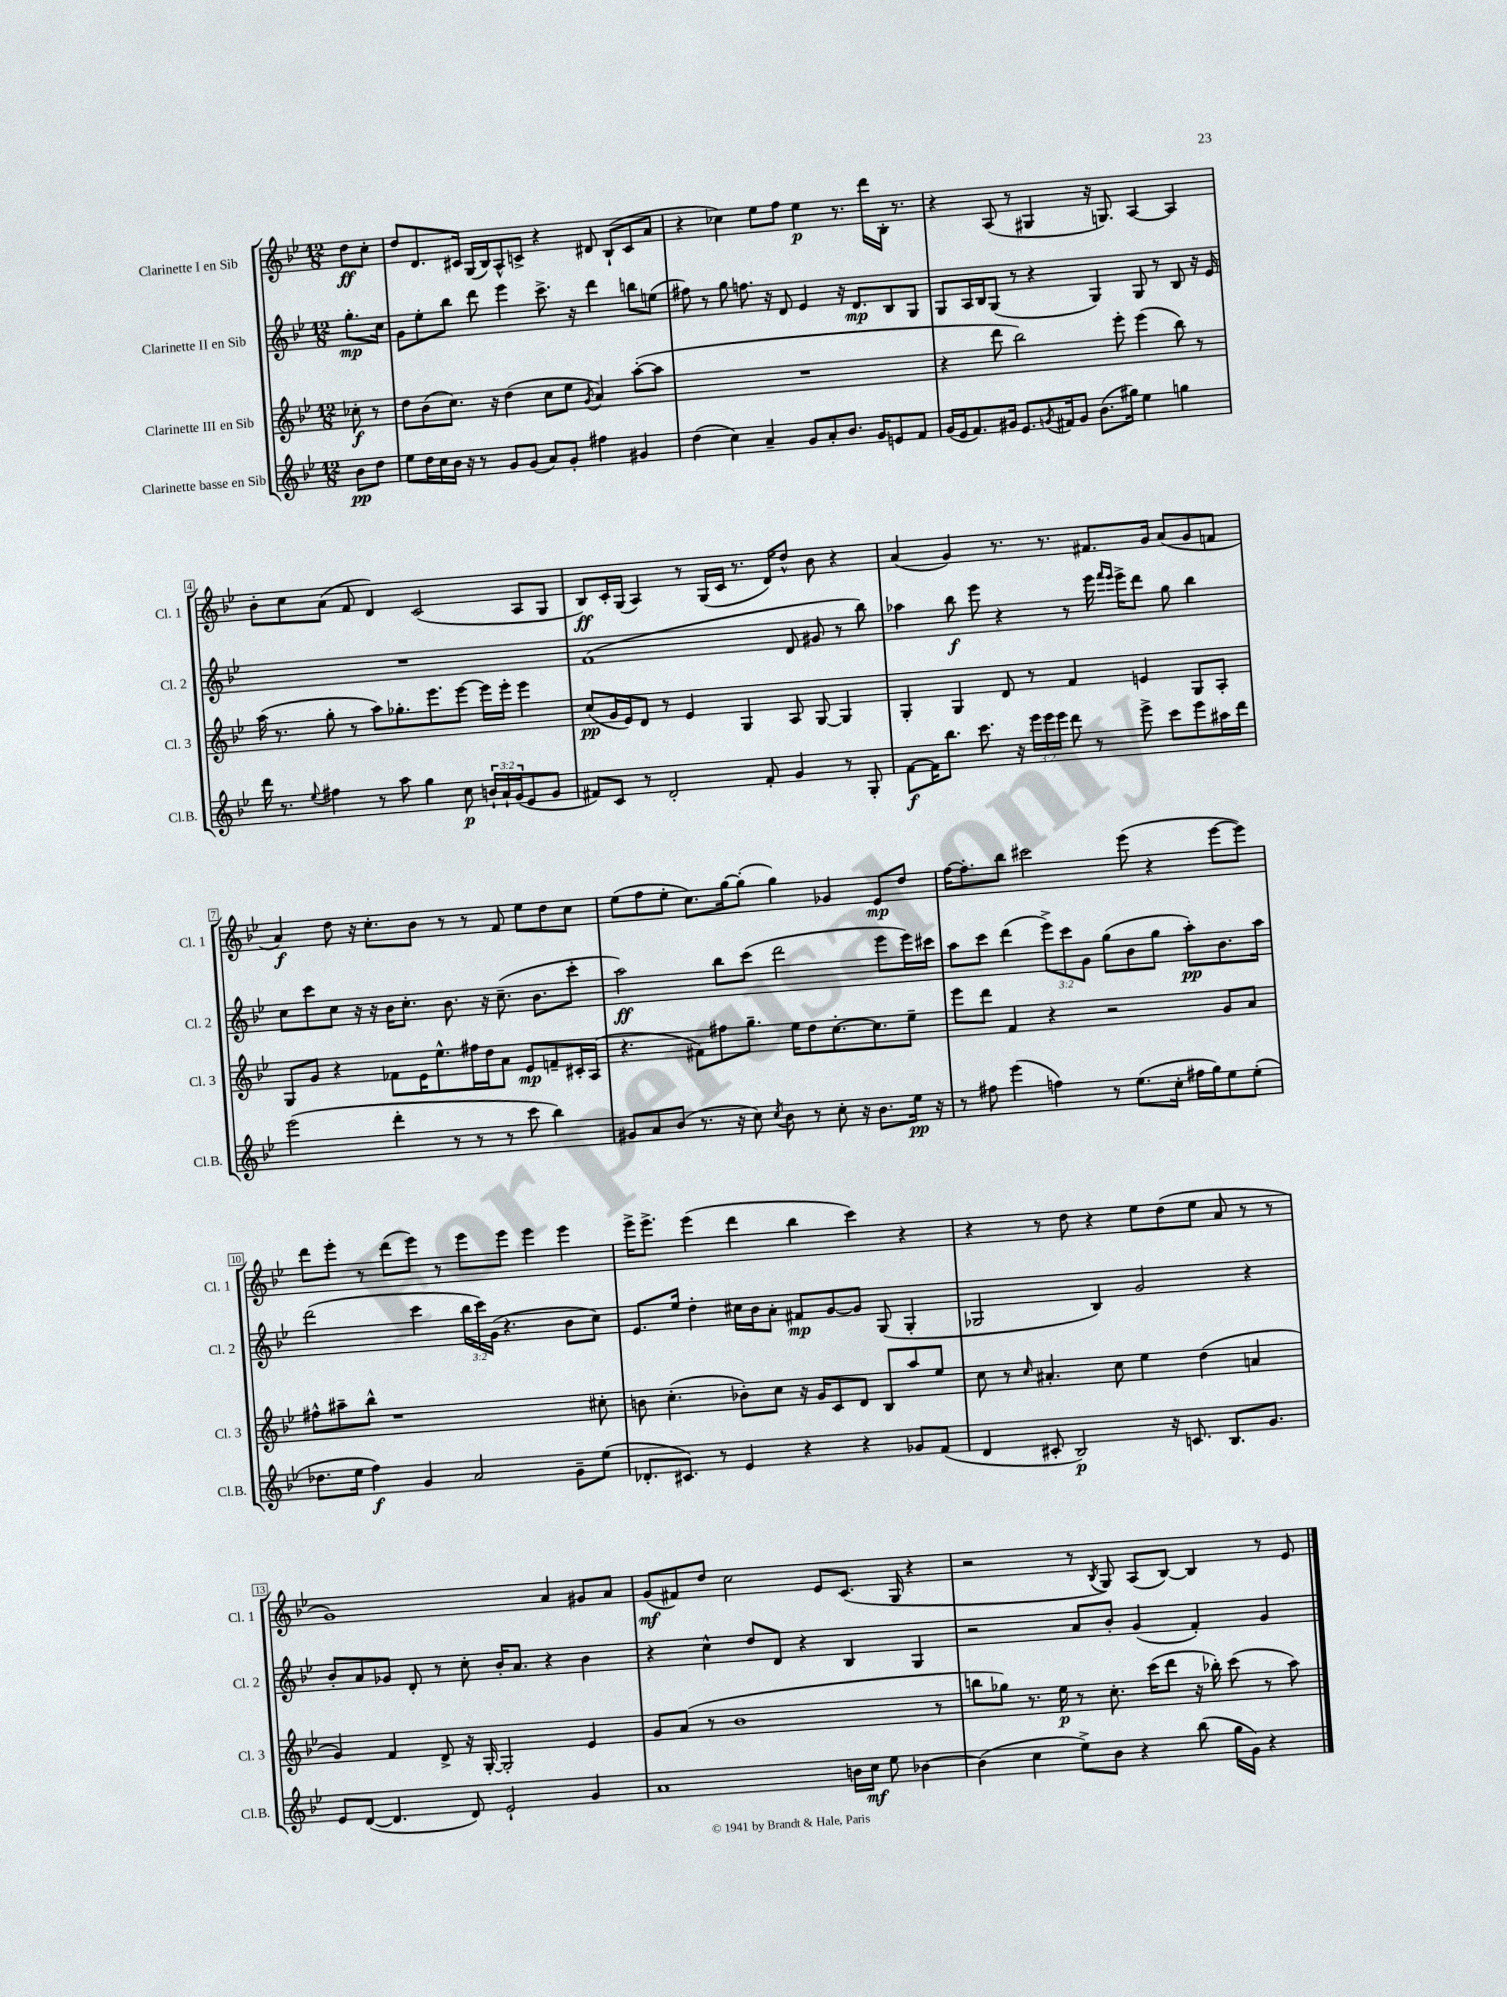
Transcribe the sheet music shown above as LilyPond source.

<<
\new StaffGroup <<
\new Staff = "s0" \with { instrumentName = "Clarinette I en Sib" shortInstrumentName = "Cl. 1" } {
    \clef treble \key bes \major \numericTimeSignature \time 12/8 \partial 4
    d''8\ff c''8-. |
    d''8 d'8. cis'16 g16( bes16) a8-^ c'8-> r4 dis'8 bes8-!( c'8 a'8 |
    r4 ces''4) ees''8 f''8 ees''4\p r8. d'''16 bes16-. r8. |
    r4 a8( r8 gis4 r16 g8.) a4~ a4 |
    bes'8-. c''8 a'8( f'8 d'4) c'2( a8 g8 |
    bes8\ff) c'16-. g16( a4) r8 g16( c'16 r8. d'16) d''8-^ bes'8 r4 |
    a'4( g'4) r8. r8. fis'8. g'16 a'8( g'8 f'8 |
    a'4\f) d''8 r16 c''8.-. bes'8 r8 r8 f'8 ees''8 d''8 c''8 |
    ees''8( f''8 ees''8-. c''8.) g''16~ g''8-.( g''4) ges'4 ees'8\mp d''8 |
    f''16~ f''8.-. bes''8 cis'''2 ees'''8( r4 ees'''8~ ees'''8) |
    d'''8 ees'''8-. r8 d'''8( ees'''8) r8 ees'''8 ees'''8 ees'''4 ees'''4 |
    ees'''16-> ees'''8.-> ees'''4( d'''4 bes''4 c'''4) r4 |
    r4 r8 d''8 r4 ees''8 d''8( ees''8 a'8 r8 r8 |
    g'1) a'4 gis'8 a'8 |
    g'8\mf( fis'8) d''8 c''2 ees'8 c'8.( g16 r4 |
    r2 r8 \acciaccatura { bes8 } g8) a8( bes8~) bes4 r8 ees'8 \bar "|." |
}
\new Staff = "s1" \with { instrumentName = "Clarinette II en Sib" shortInstrumentName = "Cl. 2" } {
    \clef treble \key bes \major \numericTimeSignature \time 12/8 \override Staff.TupletNumber.text = #tuplet-number::calc-fraction-text \partial 4
    g''8.-.\mp c''16 |
    g'8 ees''8-. bes''8 d'''8 ees'''4 c'''8.-> r16 d'''4 b''8 e''8( |
    fis''8) r8 g''8 f''8. r16 d'8 ees'4 r16 d'8.\mp bes8 g8 |
    g8 a16 bes16 g8( r8 r4 g4) g8 r8 bes8 r16 ees'16 |
    R1. |
    f'1( d'8 gis'8 r8 bes''8) |
    aes''4 bes''8\f ees'''8 r4 r8 ees'''16 \grace { f'''16 ees'''16 } ees'''16-> d'''8 g''8 bes''4 |
    c''8 c'''8 c''8 r16 r16 bes'16 c''8.-. bes'8. r16 c''8.--( bes'8. c'''8-. |
    a''2\ff) bes''8 c'''8( d'''2 ees'''8 ees'''16) cis'''16 |
    a''8 c'''8 d'''4( \tuplet 3/2 { ees'''8->) c'''8 g'8 } g''8( bes'8 g''8 a''8-.\pp) bes'8. a''16 |
    d'''2( c'''4 \tuplet 3/2 { bes''16 c'''16) g'16( } r4. bes'8 c''8) |
    ees'8. ees''16 d''4-. cis''16 bes'16 a'8-. fis'8\mp g'8~ g'8 g8( g4-. |
    ges2 bes4) g'2 r4 |
    bes'8-. a'8 ges'8 d'8-. r8 c''8-. bes'16-. a'8. r4 bes'4 |
    r4 c''4-^ d''8 d'8 r4 bes4 g4 |
    r2 a'8 bes'8-. g'4( f'4-.) g'4 \bar "|." |
}
\new Staff = "s2" \with { instrumentName = "Clarinette III en Sib" shortInstrumentName = "Cl. 3" } {
    \clef treble \key bes \major \numericTimeSignature \time 12/8 \partial 4
    ces''8-.\f r8 |
    d''8 bes'8( c''8.) r16 d''4( c''8 ees''8 \acciaccatura { g'8 } a'4) a''8~-.( a''8 |
    R1. |
    r4 d'''8 bes''2) ees'''8-. ees'''4( bes''8) r8 |
    a''16( r8. g''8-. r8 a''8) ges''8.-. ees'''8. ees'''8~ ees'''16 ees'''16-. ees'''4 |
    c''8\pp( g'16 ees'16) d'8 r8 ees'4 g4 a8 g8~ g4 |
    g4-. g4 d'8 r8 f'4 e'4 g8 a8-. |
    g8 g'8 r4 fes'8 ees'16 ees''8.-^ fis''16 d''16 a'8 ees'8\mp f'8-- cis'16-. a16( |
    r4. fis'8) fis''8 g''8.-- ees''16 d''8 c''8.~-. c''8. ees''8-- |
    ees'''8 d'''8 f'4 r4 r2 g'8 a'8 |
    fis''8-^ ais''8-- bes''8-^ r1 cis''8-. |
    b'8 c''4.-.( bes'8-.) c''8 r16 g'16 c'8 d'8 bes8 a''8 ees''8 |
    c''8 r8 \grace { c''16 } ais'4.-. c''8 ees''4 d''4( a'4 |
    g'4) f'4 d'8-> r16 g16~-. g2-. ees'4 |
    g'8 a'8( r8 bes'1 r8 |
    b''8 ges''8) r8. ees''16\p r8 c''8.-. c'''16( d'''8 r16 bes''16-.) c'''8( r8 a''8) \bar "|." |
}
\new Staff = "s3" \with { instrumentName = "Clarinette basse en Sib" shortInstrumentName = "Cl.B." } {
    \clef treble \key bes \major \numericTimeSignature \time 12/8 \override Staff.TupletNumber.text = #tuplet-number::calc-fraction-text \partial 4
    bes'8\pp d''8 |
    ees''8 d''16 c''16 bes'16 r16 r8 g'8 g'8( a'8) g'8-. fis''4 gis'4 |
    d''4( c''4) a'4-- g'8 a'8-. bes'8. g'16 e'8 f'8 |
    g'16( ees'16 f'8.) gis'16 ees'8. \acciaccatura { g'8 } fis'16 g'8 bes'8.( gis''16) ees''4 g''4 |
    d'''16 r8. \appoggiatura { ees''8 } fis''4 r8 a''8 g''4 c''8\p \tuplet 3/2 { b'16-! a'16-! g'16( } ees'8 g'8 |
    fis'8) c'8 r8 d'2-. fis'8-. g'4 r8 g8-. |
    f'8~\f f'16 bes''8. c'''8. r16 \tuplet 3/2 { ees'''16 ees'''16 ees'''16 } d'''8 r8 ees'''8-> c'''8 ees'''8 ais''16 d'''16 |
    ees'''2( d'''4-. r8 r8 r8 c'''8 bes''4) |
    gis'8 a'8 bes'8( r8. r16 c''8) \acciaccatura { c''8 } bes'8 r8 c''8-. r16 bes'8. ees''16\pp r16 |
    r8 fis''8 ees'''4( f''4) r8 ees''8.( c''16-. fis''16 g''16) ees''8 ees''8-.( |
    des''8. ees''16 f''4\f) g'4 a'2 g'8-- ees''8( |
    des'8.-. cis'8.) r8 ees'4 r4 r4 ges'8 f'8( |
    d'4 cis'8-. bes2\p) r16 c'8. bes8. g'8. |
    ees'8 d'8~( d'4. d'8) ees'2-! g'4 |
    a'1 b'16 c''16\mf ees''8 bes'4~ |
    bes'4( c''4 ees''8->) bes'8 r4 bes''8( g''16 g'16) r4 \bar "|." |
}
>>
>>
\layout { \context { \Score \override BarNumber.stencil = #(make-stencil-boxer 0.1 0.3 ly:text-interface::print) } }
